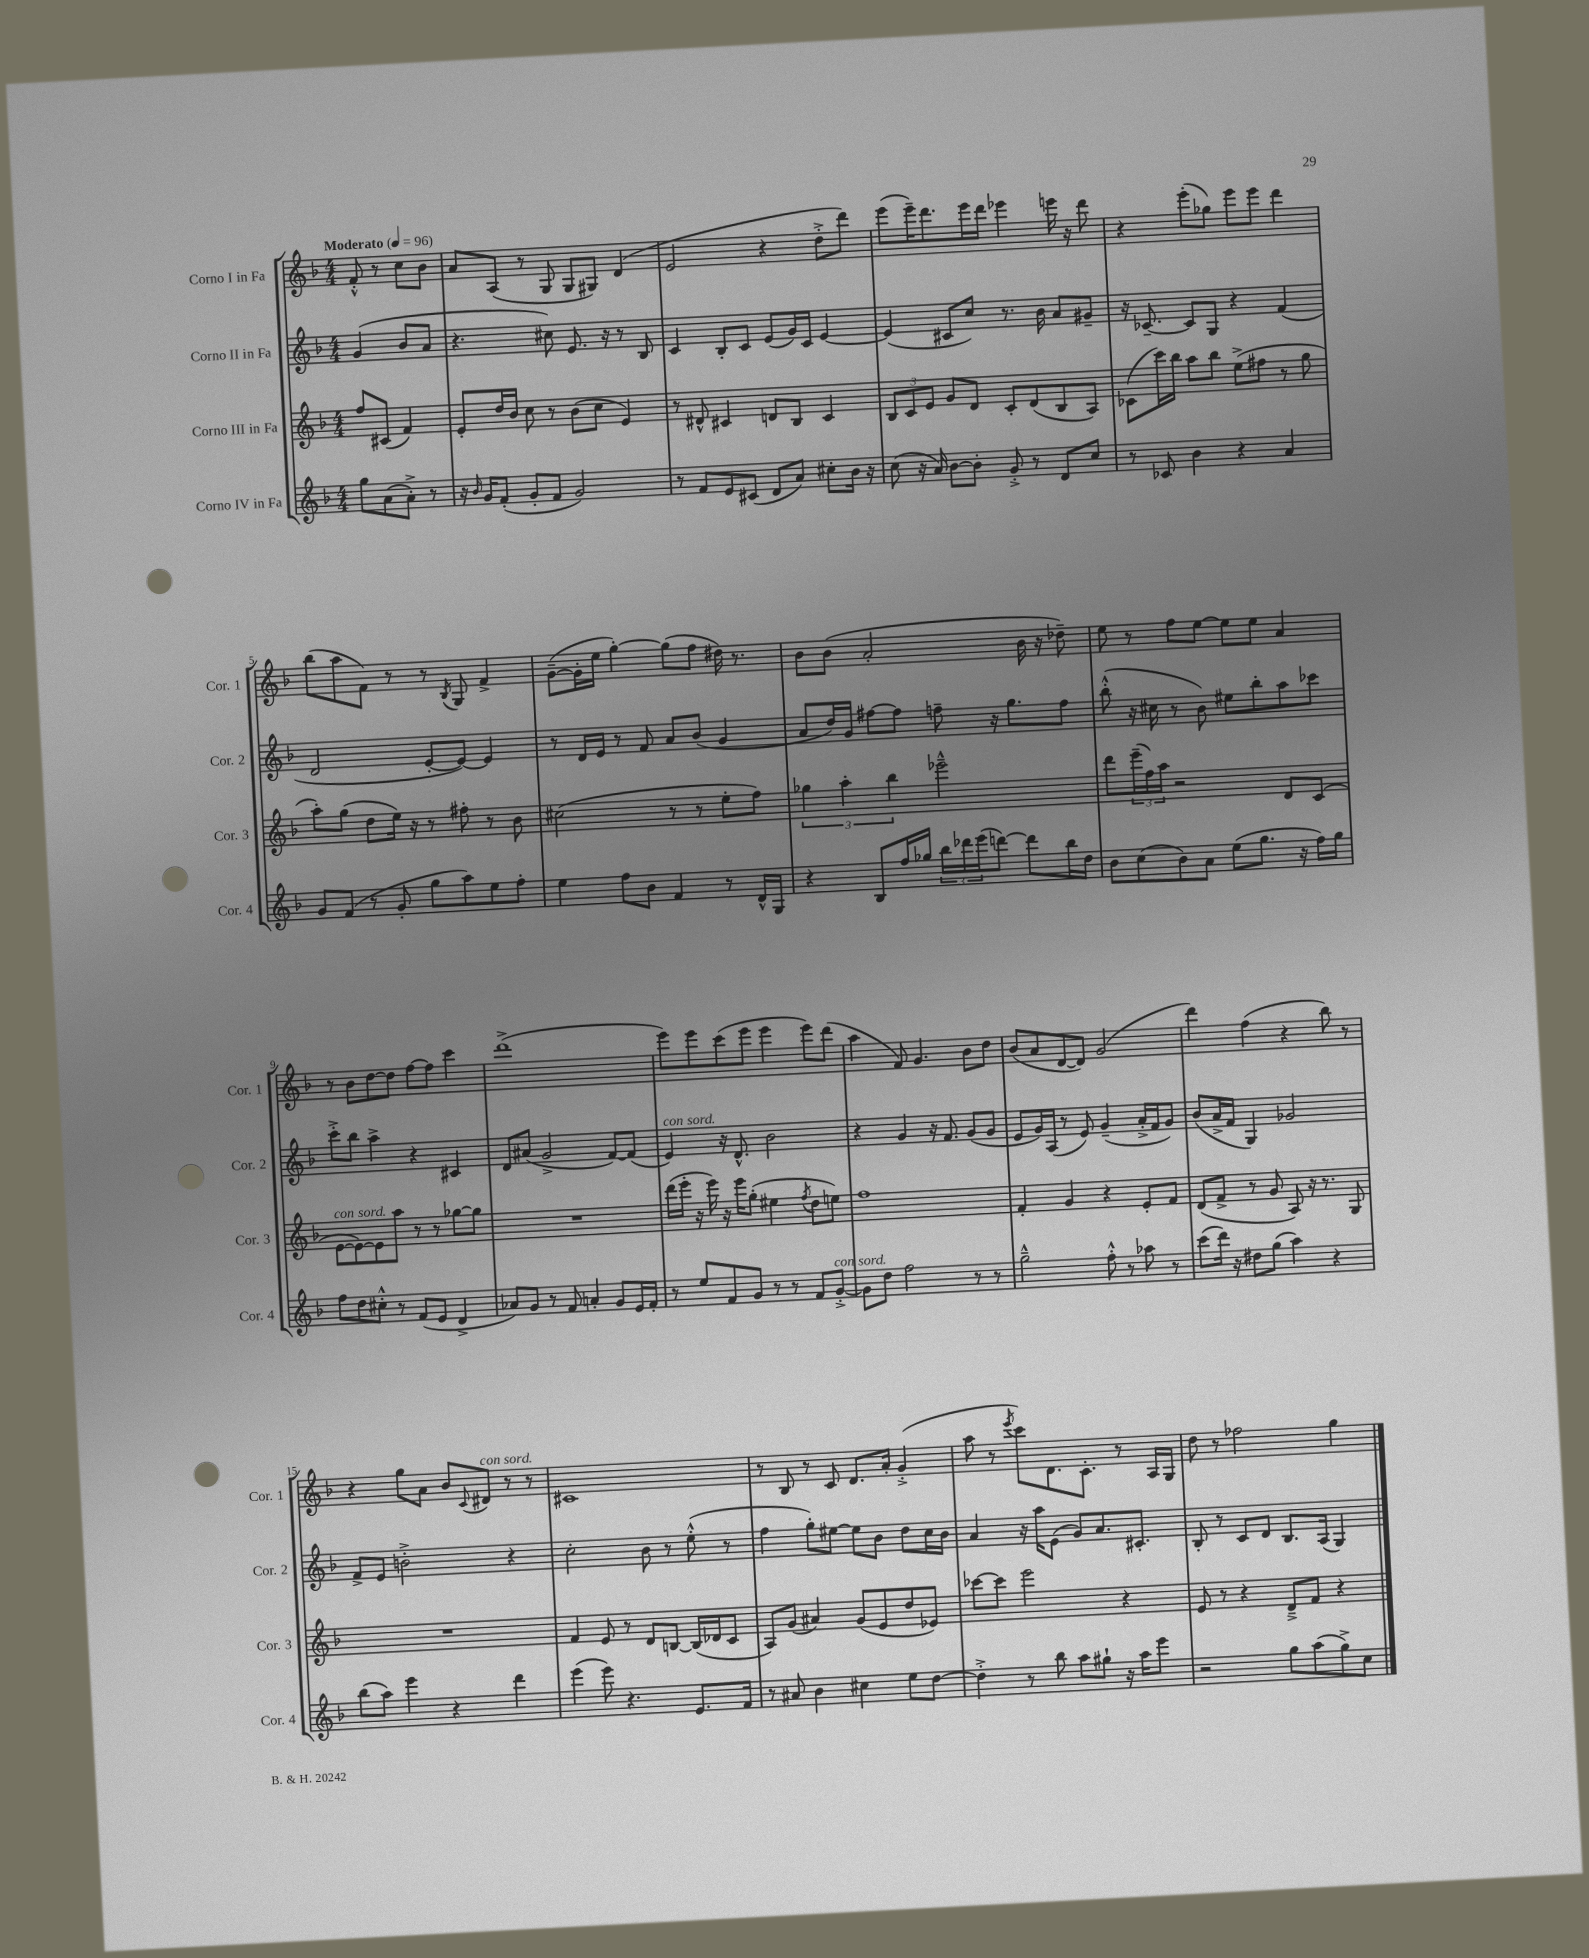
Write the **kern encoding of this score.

**kern	**kern	**kern	**kern
*staff4	*staff3	*staff2	*staff1
*clefG2	*clefG2	*clefG2	*clefG2
*k[b-]	*k[b-]	*k[b-]	*k[b-]
*M4/4	*M4/4	*M4/4	*M4/4
*MM96	*MM96	*MM96	*MM96
8gg\L	8ff/L	(4g/	8f'^^/
(8a\	(8c#/J	.	8r
8a'^\J)	4f/)	8b-/L	8cc\L
8r	.	8a/J	8b-\J
=	=	=	=
16r	8e'/L	4.r	8a/L
16qqb-/	.	.	.
16g/LK	.	.	.
(8f'/J	16dd/L	.	(8A/J
.	16b-/JJ	.	.
8g'/L	8cc\	.	8r
8f/J	8r	8cc#\)	8G/
2g/)	(8b-\L	8.e/	8G/L
.	8cc\J	.	8G#/J)
.	.	16r	.
.	4e/)	8r	(4d/
.	.	8B-/	.
=	=	=	=
8r	8r	4c/	2e/
8f/L	8d#^^/	.	.
8e/	4c#/	8B-'/L	.
(8c#/J	.	8c/J	.
8d/L	8d/L	(8e/L	4r
8a/J)	8B-/J	16g/L)	.
.	.	16c/JJ	.
8cc#'\L	4c#/	[4e/	8dd'^\L
16b-\Jk	.	.	8ddd\J)
16r	.	.	.
=	=	=	=
(8cc\	12B-/L	(4e/]	(8eee\L
.	12c/	.	.
16r	.	.	16eee~\K)
.	12e/J	.	.
16a/)	.	.	8.ddd\
[8b-\L	8g/L	8c#/L	.
8b-'\]J	8d/J	8cc/J)	16eee\L
.	.	.	16ddd\JJ
8g'^/	8c'/L	8.r	4eee-\
8r	(8d/	.	.
.	.	16b-\	.
8d/L	8B-/	8a/L	16eee\
.	.	.	16r
8cc/J	8A/J)	8g#~/J	8ddd\
=	=	=	=
8r	(8c-\L	16r	4r
.	.	[8.c-~/	.
8c-/	16ccc\L)	.	.
.	16bb-\JJ	.	.
4b-\	8aa\L	8c-/]L	(8eee'\L
.	8bb-\J	8G/J	8gg-\J)
4r	(8ee^\L	4r	8eee\L
.	8ff#\J	.	8eee\J
4a/	8r	(4f/	4ddd\
.	8gg\	.	.
=	=	=	=
8g/L	8aa'\L)	2d/	(8bb-\L
(8f/J	(8gg\J	.	8aa\
8r	8dd\L	.	8f\J)
8g'/	16ee\Jk)	.	8r
.	16r	.	.
8gg\L	8r	[8e'/L	8r
.	.	.	8qB-/
8aa\)	8ff#'\	8e/_J)	8G/
8ee\	8r	4e/]	4f^/
8ff'\J	8b-\	.	.
=	=	=	=
4ee\	(2cc#\	8r	([8g~\L
.	.	16d/LL	16g'\]L
.	.	16e/JJ	16ee\JJ
8ff\L	.	8r	[4gg'\)
8b-\J	.	8f/	.
4f/	8r	8a/L	(8gg\]L
.	8r	(8b-/J	8ff\J
8r	8ee'\L	4g/	16dd#\)
.	.	.	8.r
16d^^/LL	8ff\J)	.	.
16G/JJ	.	.	.
=	=	=	=
4r	6gg-\	8a/L	8b-\L
.	.	16dd/L)	(8b-\J
.	6aa'\	.	.
.	.	16g/JJ	.
8B-/L	.	[8ff#\L	2a'/
.	6bb-\	.	.
16ff/L	.	8ff#\]J	.
16gg-/JJ	.	.	.
24bb-\LL	2eee-~^^\	8ff~\	.
24ddd-\	.	.	.
(24eee\J	.	.	.
[8ddd\J)	.	16r	.
.	.	8.gg\L	.
8ddd\]L	.	.	16b-\
.	.	.	16r
16bb-\L	.	8ff\J	8dd-~\)
16dd\JJ	.	.	.
=	=	=	=
8b-\L	8ddd\L	(8bb-'^^\	8ee\
(8cc\	(24eee~\L	16r	8r
.	24ff\)	.	.
.	.	16cc#\	.
.	24aa\JJ	.	.
8b-\)	2r	8r	8ff\L
8a\J	.	8b-\)	[8ee\J
(8ee\L	.	8ee#\L	8ee\]L
8.gg\J	.	8bb-'\	8ee\J
.	8d/L	8aa\	4a/
16r	.	.	.
16ff\LL)	(8c/J	8ccc-\J	.
16gg\JJ	.	.	.
=	=	=	=
8ff\L	[8e\L	8ccc'^\L	8r
8dd\	8e\_)	8bb-\J	8b-\L
8cc#'^^\J	8e\]	4aa^\	[8dd\
8r	8aa\J	.	8dd\]J
(8f/L	8r	4r	[8ff\L
8e/J	8r	.	8ff\]J
4d^/	[8gg-\L	4c#/	4ccc\
.	8gg-\]J	.	.
=	=	=	=
8a-/L)	1r	8d/L	(1ddd^
8g/J	.	(8a#/J	.
8r	.	2g^/	.
8f/	.	.	.
4a'/	.	.	.
8g/L	.	[8f/L)	.
16e/L	.	(8f/]J	.
16f'/JJ	.	.	.
=	=	=	=
8r	(16ddd\LL	4e/)	8eee\L)
.	16eee'\JJ	.	.
8ee/L	16r	.	8eee\
.	16eee\)	.	.
8f/	16r	16r	(8ccc\
.	16eee\LK	8.d^^/	.
8g/J	(8gg'\J	.	8eee\J
8r	4ee#\	2b-\	4eee\
8r	.	.	.
.	8qff/	.	.
8f/L	8dd\L	.	8eee\L)
[8g'^/J	8ee\J)	.	(8ddd\J
=	=	=	=
8g\]L	1ff	4r	4aa\
8dd\J	.	.	.
2ff\	.	4g/	8f/)
.	.	.	4.g/
.	.	16r	.
.	.	8.f/	.
8r	.	(8g/L	8b-\L
8r	.	8g/J	8dd\J
=	=	=	=
2gg~^^\	4f'/	8e/L	(8b-/L
.	.	16g/L)	8a/
.	.	(16A/JJ	.
.	4g/	8r	[8d/
.	.	8e/)	8d/]J)
8ff'^^\	4r	(4g~/	(2g/
8r	.	.	.
8aa-\	8e'/L	16a'^/LL	.
.	.	16f/J	.
8r	8f/J	8g/J)	.
=	=	=	=
(8ccc\L	(8d/L	(8b-/L	4ddd\)
16ddd\Jk)	8f^/J	16a^/L	.
16r	.	16f/JJ	.
8dd#\L	8r	4G/)	(4ff\
(8gg\J	8g/	.	.
4aa\)	8A/)	2g-/	4r
.	16r	.	.
.	8.r	.	.
4r	.	.	8bb-\)
.	8G/	.	8r
=	=	=	=
(8bb-\L	1r	8f^/L	4r
8aa\J)	.	8e/J	.
4eee\	.	2b'^\	8gg\L
.	.	.	8a\J
4r	.	.	8b-/L
.	.	.	8qqc/
.	.	.	8d#/J
4ddd\	.	4r	8r
.	.	.	8r
=	=	=	=
(4eee\	4f/	2cc'\	1c#
8eee\)	8e/	.	.
4.r	8r	.	.
.	8d/L	8b-\	.
.	[8B/J	8r	.
8.e/L	(16B/]LL	(8ee'^^\	.
.	16d-/J	.	.
.	8c/J	8r	.
16f/Jk	.	.	.
=	=	=	=
8r	8A/L)	4ff\	8r
8a#/	(8g/J	.	8B-/
4b-\	4a#/)	8gg'\L)	8r
.	.	[8ee#\J	8c/
4cc#\	(8g/L	8ee#\]L	8.d/L
.	8e/	8b-\J	.
.	.	.	16a'/Jk
8ee\L	8dd/	8dd\L	(4g'^/
[8dd\J	8e-/J)	16cc\L	.
.	.	16b-\JJ	.
=	=	=	=
4dd'^\]	[8ccc-\L	4a/	8aa\
.	8ccc-\]J	.	8r
.	.	.	8qeee/
8r	2eee\	16r	8ccc\L)
.	.	16aa\LK	.
8bb-\	.	(8e\J	8.d\
8aa\L	.	8g/L)	.
.	.	.	8.c'\J
8gg#`\J	.	8.a/	.
16r	4r	.	8r
16aa\LK	.	8.c#'/J	.
8eee\J	.	.	16A/LL
.	.	.	16G/JJ
=	=	=	=
2r	8e/	8B-'/	8dd\
.	8r	8r	8r
.	4r	8c/L	2ff-\
.	.	8d/J	.
8gg\L	8d~^/L	8.B-/L	.
(8aa\	8f/J	.	.
.	.	(16A/Jk	.
8gg^\)	4r	4G/)	4gg\
8cc\J	.	.	.
==	==	==	==
*-	*-	*-	*-
